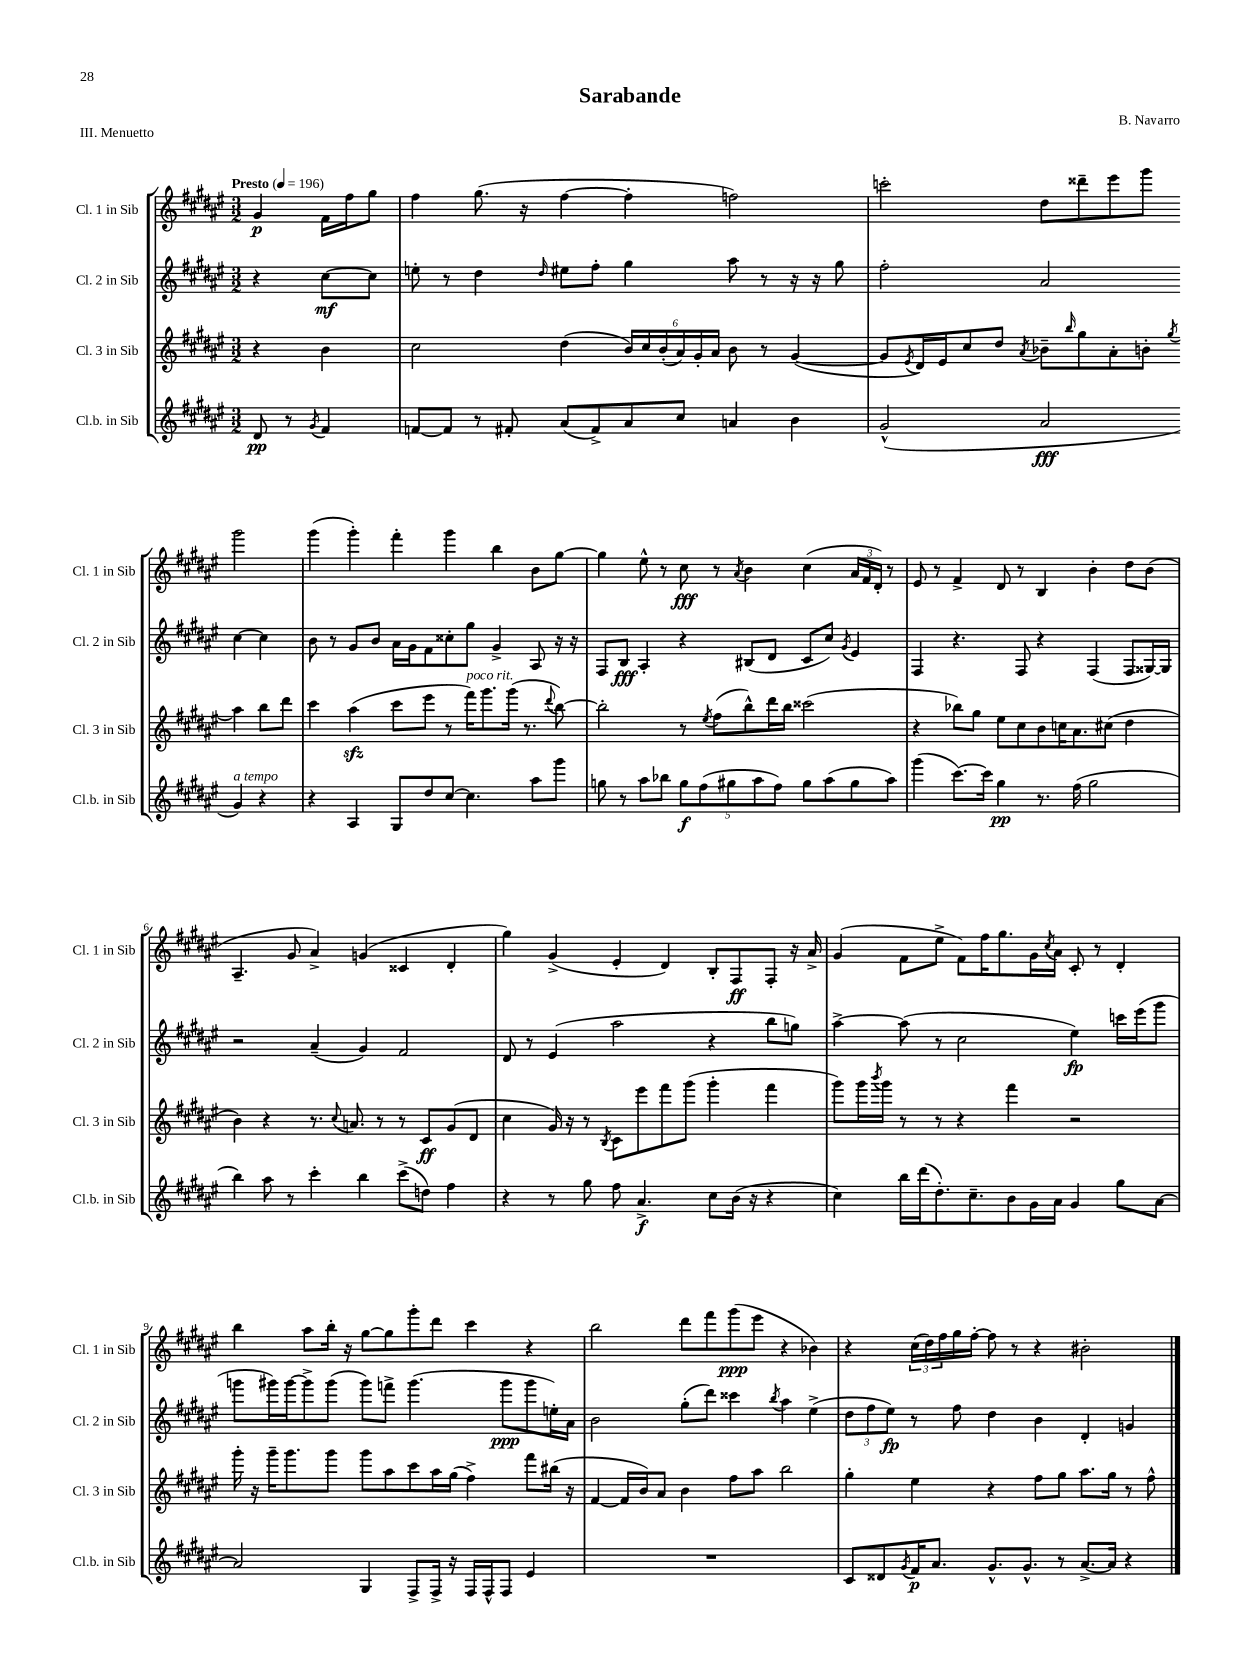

**kern	**dynam	**kern	**dynam	**kern	**dynam	**kern	**dynam
*part4	*part4	*part3	*part3	*part2	*part2	*part1	*part1
*staff4	*staff4	*staff3	*staff3	*staff2	*staff2	*staff1	*staff1
*I"Cl.b. in Sib	*	*I"Cl. 3 in Sib	*	*I"Cl. 2 in Sib	*	*I"Cl. 1 in Sib	*
*I'Cl.b. in Sib	*	*I'Cl. 3 in Sib	*	*I'Cl. 2 in Sib	*	*I'Cl. 1 in Sib	*
*clefG2	*	*clefG2	*	*clefG2	*	*clefG2	*
*k[f#c#g#d#a#e#]	*	*k[f#c#g#d#a#e#]	*	*k[f#c#g#d#a#e#]	*	*k[f#c#g#d#a#e#]	*
*M3/2	*	*M3/2	*	*M3/2	*	*M3/2	*
*MM196	*	*MM196	*	*MM196	*	*MM196	*
=	=	=	=	=	=	=	=
!	!	!	!	!	!	!LO:TX:a:B:t=Presto	!
8d#/	pp	4r	.	4r	.	4g#/	p
8r	.	.	.	.	.	.	.
8qg#/	.	.	.	.	.	.	.
4f#/	.	4b\	.	[8cc#\L	mf	16f#\LL	.
.	.	.	.	.	.	16ff#\J	.
.	.	.	.	8cc#\J]	.	8gg#\J	.
=1	=1	=1	=1	=1	=1	=1	=1
[8fn/L	.	2cc#\	.	8een'\	.	4ff#\	.
8f/J]	.	.	.	8r	.	.	.
8r	.	.	.	4dd#\	.	(8.gg#\	.
8f#X'/	.	.	.	.	.	.	.
.	.	.	.	.	.	16r	.
.	.	.	.	16qqdd#/	.	.	.
(8a#/L	.	(4dd#\	.	8ee#X\L	.	[4ff#\	.
8f#^/)	.	.	.	8ff#'\J	.	.	.
8a#/	.	24b/LL)	.	4gg#\	.	4ff#'\]	.
.	.	24cc#/	.	.	.	.	.
.	.	(24b'/	.	.	.	.	.
8cc#/J	.	24a#/)	.	.	.	.	.
.	.	24g#'/	.	.	.	.	.
.	.	24a#/JJ	.	.	.	.	.
4an/	.	8b\	.	8aa#\	.	2ffn\)	.
.	.	8r	.	8r	.	.	.
4b\	.	([4g#/	.	16r	.	.	.
.	.	.	.	16r	.	.	.
.	.	.	.	8gg#\	.	.	.
=2	=2	=2	=2	=2	=2	=2	=2
(2g#^^/	.	8g#/L]	.	2ff#'\	.	2cccn'\	.
.	.	8qe#/	.	.	.	.	.
.	.	16d#/L)	.	.	.	.	.
.	.	16e#/J	.	.	.	.	.
.	.	8cc#/	.	.	.	.	.
.	.	8dd#/J	.	.	.	.	.
.	.	8qa#/	.	.	.	.	.
2a#/	fff	8b-X~\L	.	2a#/	.	8dd#\L	.
.	.	16qqbb/	.	.	.	.	.
.	.	8gg#\	.	.	.	8ddd##X~\	.
.	.	8a#'\	.	.	.	8eee#\	.
.	.	8bn'\J	.	.	.	8ggg#\J	.
.	.	8qgg#/	.	.	.	.	.
!LO:TX:a:i:t=a tempo	!	!	!	!	!	!	!
4g#/)	.	4aa#\	.	[4cc#\	.	2ggg#\	.
4r	.	8bb\L	.	4cc#\]	.	.	.
.	.	8ddd#\J	.	.	.	.	.
!!LO:LB:g=z
=3	=3	=3	=3	=3	=3	=3	=3
4r	.	4ccc#\	.	8b\	.	(4ggg#\	.
.	.	.	.	8r	.	.	.
4A#/	.	(4aa#zz\	.	8g#/L	.	4ggg#'\)	.
.	.	.	.	8b/J	.	.	.
8G#/L	.	8ccc#\L	.	16a#\LL	.	4fff#'\	.
.	.	.	.	16g#\J	.	.	.
8dd#/	.	8eee#\J	.	8f#\	.	.	.
[8cc#/J	.	8r	.	8cc##X'\	.	4ggg#\	.
!	!	!LO:TX:a:i:t=poco rit.	!	!	!	!	!
4.cc#\]	.	16fff#\KL)	.	8gg#\J	.	.	.
.	.	8.ggg#\	.	.	.	.	.
.	.	.	.	4g#^/	.	4bb\	.
.	.	(16ggg#\Jk	.	.	.	.	.
.	.	8.r	.	.	.	.	.
8aa#\L	.	.	.	8A#/	.	8b\L	.
.	.	8qqddd#/	.	.	.	.	.
8ggg#\J	.	[8bb\)	.	16r	.	[8gg#\J	.
.	.	.	.	16r	.	.	.
=4	=4	=4	=4	=4	=4	=4	=4
8ggn\	.	2bb'\]	.	8F#/L	.	4gg#\]	.
8r	.	.	.	8B/J	fff	.	.
8aa#\L	.	.	.	4A#'/	.	8ee#^^\	.
8bb-X\J	.	.	.	.	.	8r	.
10gg\L	f	8r	.	4r	.	8cc#\	fff
(10ff#\	.	.	.	.	.	.	.
.	.	8qee#/	.	.	.	.	.
.	.	(8ff#\L	.	.	.	8r	.
10gg#X\	.	.	.	.	.	.	.
.	.	.	.	.	.	8qa#/	.
.	.	8bb^^\)	.	(8B#X/L	.	4b\	.
10aa#\	.	.	.	.	.	.	.
.	.	16ddd#\L	.	8d#/J	.	.	.
10ff#\J)	.	.	.	.	.	.	.
.	.	16bb\JJ	.	.	.	.	.
8gg#\L	.	(2ccc##X\	.	8c#/L	.	(4cc#\	.
(8aa#\	.	.	.	8cc#/J)	.	.	.
.	.	.	.	8qg#/	.	.	.
8gg#\	.	.	.	4e#/	.	24a#/LL	.
.	.	.	.	.	.	24f#/	.
.	.	.	.	.	.	24d#'/JJ)	.
8aa#\J)	.	.	.	.	.	8r	.
=5	=5	=5	=5	=5	=5	=5	=5
(4ggg#\	.	4r	.	4F#/	.	8e#/	.
.	.	.	.	.	.	8r	.
[8.ccc#\L)	.	8bb-X\L)	.	4.r	.	4f#^/	.
.	.	8gg#\J	.	.	.	.	.
16ccc#\Jk]	.	.	.	.	.	.	.
4gg#\	pp	8ee#\L	.	.	.	8d#/	.
.	.	8cc#\	.	8F#/	.	8r	.
8.r	.	8b\	.	4r	.	4B/	.
.	.	16ccn\K	.	.	.	.	.
(16ff#\	.	8.a#\	.	.	.	.	.
2gg#\	.	.	.	(4F#/	.	4b'\	.
.	.	(8cc#X\J	.	.	.	.	.
.	.	4dd#\	.	8F#/L	.	8dd#\L	.
.	.	.	.	[16G##X/L)	.	(8b\J	.
.	.	.	.	16G##/JJ]	.	.	.
!!LO:LB:g=z
=6	=6	=6	=6	=6	=6	=6	=6
4bb\)	.	4b\)	.	2r	.	4.A#~/	.
8aa#\	.	4r	.	.	.	.	.
8r	.	.	.	.	.	8g#/	.
4ccc#'\	.	8.r	.	(4a#~/	.	4a#^/)	.
.	.	8qqcc#/	.	.	.	.	.
.	.	8.an/	.	.	.	.	.
4bb\	.	.	.	4g#/)	.	(4gn/	.
.	.	8r	.	.	.	.	.
(8ccc#^\L	.	8r	.	2f#/	.	4c##X/	.
8ddn\J)	.	8c#/L	ff	.	.	.	.
4ff#\	.	(8g#/	.	.	.	4d#'/	.
.	.	8d#/J	.	.	.	.	.
=7	=7	=7	=7	=7	=7	=7	=7
4r	.	4cc#\	.	8d#/	.	4gg#\)	.
.	.	.	.	8r	.	.	.
8r	.	16g#/)	.	(4e#/	.	(4g#^/	.
.	.	16r	.	.	.	.	.
8gg#\	.	8r	.	.	.	.	.
.	.	8qB/	.	.	.	.	.
8ff#\	.	8c#\L	.	2aa#\	.	4e#'/	.
4.a#^/	f	8eee#\	.	.	.	.	.
.	.	8fff#\	.	.	.	4d#/)	.
.	.	(8ggg#\J	.	.	.	.	.
8cc#\L	.	4ggg#'\	.	4r	.	8B'/L	.
(16b\Jk	.	.	.	.	.	8F#/	ff
16r	.	.	.	.	.	.	.
4r	.	4fff#\	.	8bb\L	.	8F#'/J	.
.	.	.	.	8ggn\J)	.	16r	.
.	.	.	.	.	.	16a#^/	.
=8	=8	=8	=8	=8	=8	=8	=8
4cc#\)	.	8ggg#\L)	.	[4aa#^\	.	(4g#/	.
.	.	16ggg#\L	.	.	.	.	.
.	.	8qbbb/	.	.	.	.	.
.	.	16ggg#\JJ	.	.	.	.	.
16bb\LL	.	8r	.	(8aa#\]	.	8f#\L	.
(16ddd#\J	.	.	.	.	.	.	.
8.dd#'\)	.	8r	.	8r	.	8ee#^\J	.
.	.	4r	.	2cc#\	.	8f#\L)	.
8.cc#~\	.	.	.	.	.	.	.
.	.	.	.	.	.	16ff#\K	.
.	.	.	.	.	.	8.gg#\	.
8b\	.	4fff#\	.	.	.	.	.
16g#\L	.	.	.	.	.	16g#\L	.
.	.	.	.	.	.	8qcc#/	.
16a#\JJ	.	.	.	.	.	16a#\JJ	.
4g#/	.	2r	.	4ee#\)	fp	8c#'/	.
.	.	.	.	.	.	8r	.
8gg#\L	.	.	.	16cccn\LL	.	4d#'/	.
.	.	.	.	(16eee#\J	.	.	.
[8a#\J	.	.	.	8ggg#\J	.	.	.
!!LO:LB:g=z
=9	=9	=9	=9	=9	=9	=9	=9
2a#/]	.	16ggg#'\	.	8gggn\L	.	4bb\	.
.	.	16r	.	.	.	.	.
.	.	16ggg#~\KL	.	16ggg#X\L)	.	.	.
.	.	8.ggg#\	.	[16ggg#\J	.	.	.
.	.	.	.	8ggg#^\]	.	8aa#\L	.
.	.	8ggg#\J	.	(8ggg#\J	.	16bb'\Jk	.
.	.	.	.	.	.	16r	.
4G#/	.	8ggg#\L	.	8ggg#\L)	.	[8gg#\L	.
.	.	8aa#\	.	8fffn^\J	.	8gg#\]	.
8F#^/L	.	8ccc#\	.	(4.ggg#\	.	8ggg#'\	.
16F#^/Jk	.	16aa#\L	.	.	.	8ddd#\J	.
16r	.	(16gg#\JJ	.	.	.	.	.
16F#/LL	.	4ff#^\)	.	.	.	4ccc#\	.
16F#^^/J	.	.	.	.	.	.	.
8F#/J	.	.	.	8ggg#\L	ppp	.	.
4e#/	.	8fff#\L	.	8ggg#\	.	4r	.
.	.	(16bb#X\Jk	.	16een'\L)	.	.	.
.	.	16r	.	16a#\JJ	.	.	.
=10	=10	=10	=10	=10	=10	=10	=10
1.r	.	[4f#/	.	2b\	.	2bb\	.
.	.	16f#/LL]	.	.	.	.	.
.	.	16b/J)	.	.	.	.	.
.	.	8a#/J	.	.	.	.	.
.	.	4b\	.	(8gg#'\L	.	8ddd#\L	.
.	.	.	.	8ddd#\J)	.	8fff#\	.
.	.	8ff#\L	.	4ccc##X\	.	(8ggg#\	ppp
.	.	8aa#\J	.	.	.	8eee#\J	.
.	.	.	.	8qbb/	.	.	.
.	.	2bb\	.	4aa#\	.	4r	.
.	.	.	.	(4ee#^\	.	4b-X\)	.
=11	=11	=11	=11	=11	=11	=11	=11
8c#/L	.	4gg#'\	.	12dd#\L	.	4r	.
.	.	.	.	12ff#\	.	.	.
8d##X/	.	.	.	.	.	.	.
.	.	.	.	12ee#\J)	fp	.	.
8qg#/	.	.	.	.	.	.	.
16f#/K	p	4ee#\	.	8r	.	(24cc#\LL	.
.	.	.	.	.	.	24dd#\)	.
8.a#/J	.	.	.	.	.	.	.
.	.	.	.	.	.	24ff#\	.
.	.	.	.	8ff#\	.	16gg#\	.
.	.	.	.	.	.	[16ff#'\JJ	.
8.g#^^/L	.	4r	.	4dd#\	.	8ff#\]	.
.	.	.	.	.	.	8r	.
8.g#^^/J	.	.	.	.	.	.	.
.	.	8ff#\L	.	4b\	.	4r	.
8r	.	8gg#\J	.	.	.	.	.
[8.a#^/L	.	8.aa#\L	.	4d#'/	.	2b#X'\	.
16a#/Jk]	.	16gg#\Jk	.	.	.	.	.
4r	.	8r	.	4gn/	.	.	.
.	.	8ff#^^\	.	.	.	.	.
==	==	==	==	==	==	==	==
*-	*-	*-	*-	*-	*-	*-	*-
